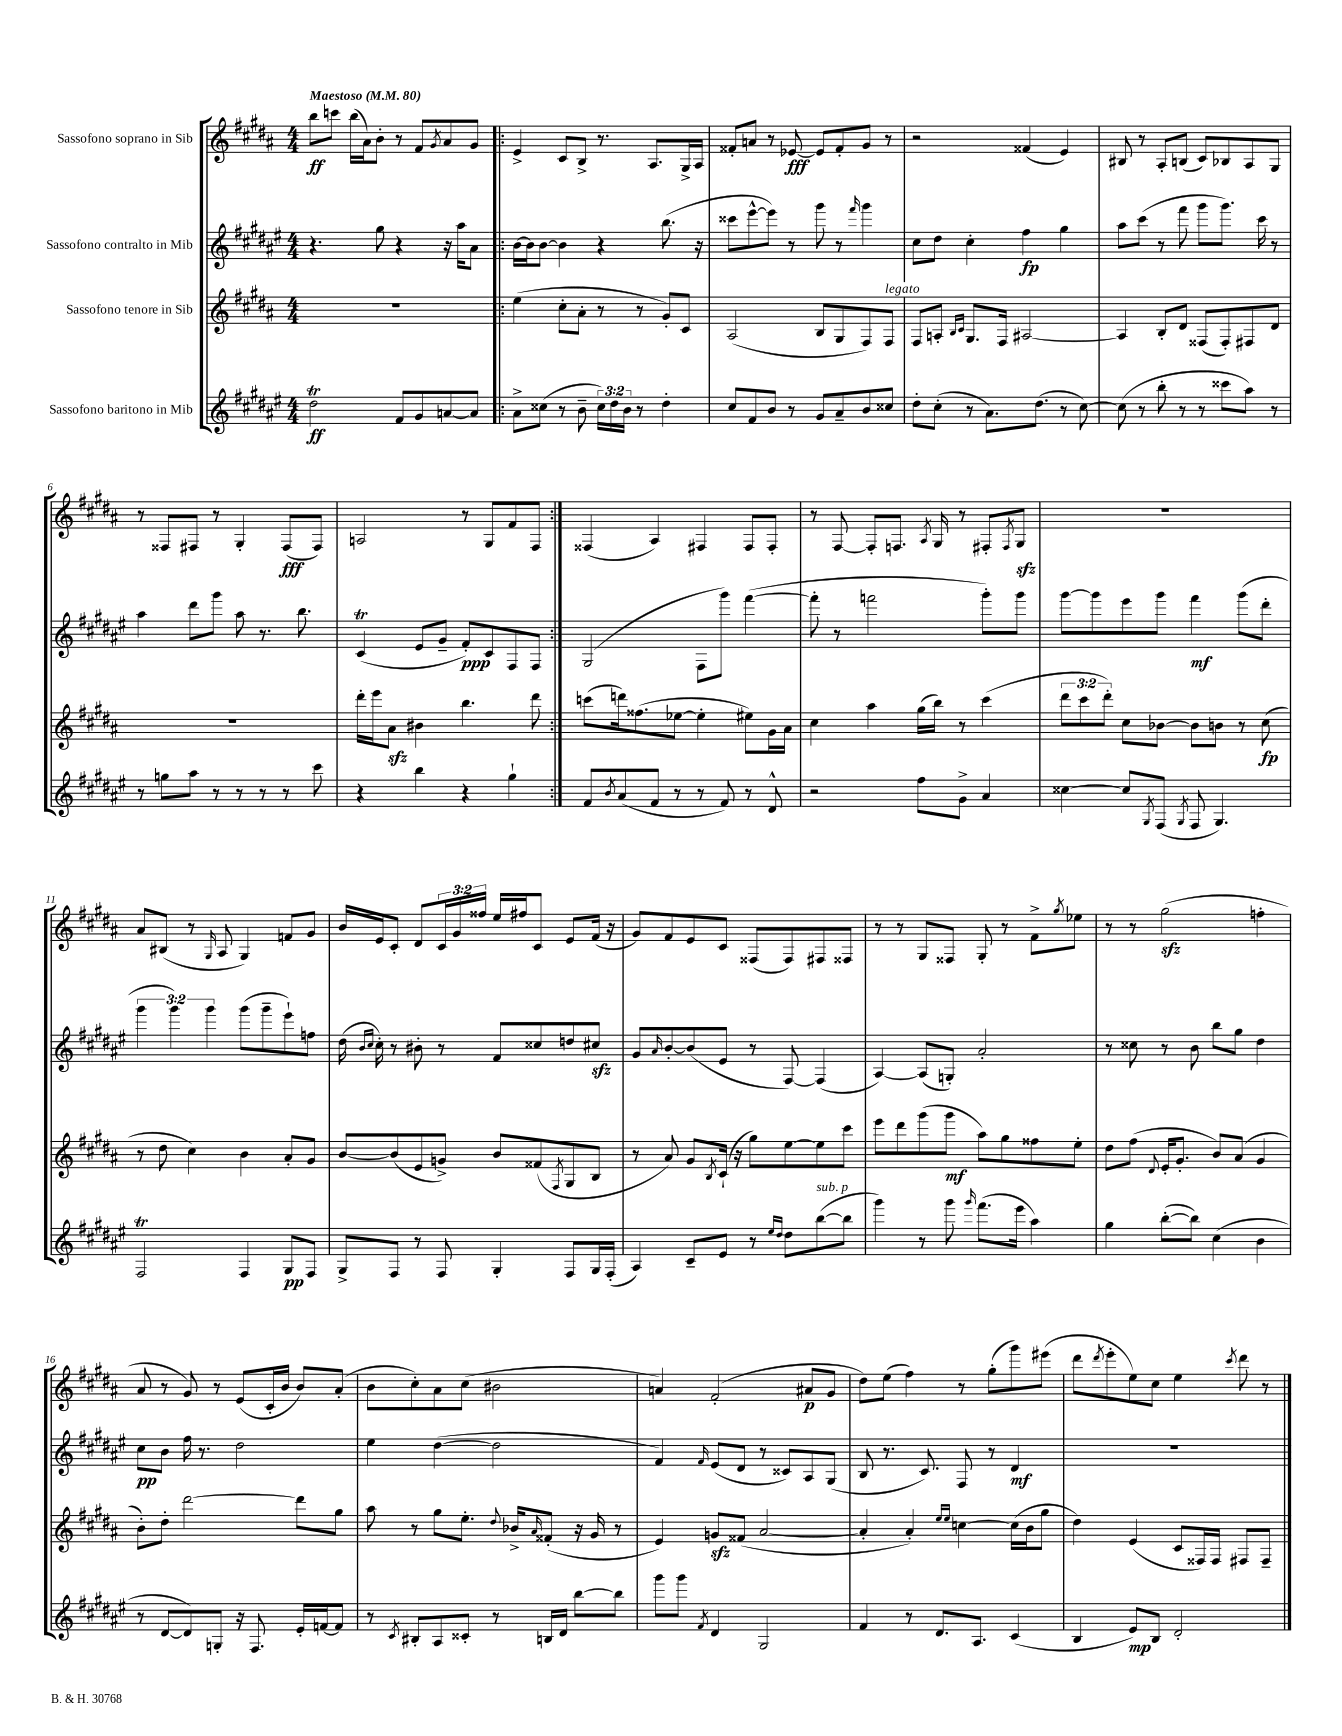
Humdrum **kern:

**kern	**dynam	**kern	**dynam	**kern	**dynam	**kern	**dynam
*part4	*part4	*part3	*part3	*part2	*part2	*part1	*part1
*staff4	*staff4	*staff3	*staff3	*staff2	*staff2	*staff1	*staff1
*I"Sassofono baritono in Mib	*	*I"Sassofono tenore in Sib	*	*I"Sassofono contralto in Mib	*	*I"Sassofono soprano in Sib	*
*clefG2	*	*clefG2	*	*clefG2	*	*clefG2	*
*k[f#c#g#d#a#e#]	*	*k[f#c#g#d#a#]	*	*k[f#c#g#d#a#e#]	*	*k[f#c#g#d#a#]	*
*M4/4	*	*M4/4	*	*M4/4	*	*M4/4	*
*MM80	*	*MM80	*	*MM80	*	*MM80	*
=1	=1	=1	=1	=1	=1	=1	=1
!	!	!	!	!	!	!LO:TX:a:B:t=Maestoso	!
2dd#T\	ff	1r	.	4.r	.	8bb\L	ff
.	.	.	.	.	.	8cccn\J	.
.	.	.	.	.	.	(16bb\LL	.
.	.	.	.	.	.	16a#\J)	.
.	.	.	.	8gg#\	.	8b'\J	.
8f#/L	.	.	.	4r	.	8r	.
8g#/	.	.	.	.	.	8f#/L	.
.	.	.	.	.	.	8qg#/	.
[8an/	.	.	.	16r	.	8a#/	.
.	.	.	.	16aa#\KL	.	.	.
8a/J]	.	.	.	8a#\J	.	8g#/J	.
=2!|:	=2!|:	=2!|:	=2!|:	=2!|:	=2!|:	=2!|:	=2!|:
8a#^\L	.	(4ee\	.	[16b\LL	.	4e^/	.
.	.	.	.	16b\J]	.	.	.
(8cc##X\J	.	.	.	[8b\J	.	.	.
8r	.	8cc#'\L	.	4b\]	.	8c#/L	.
8b~\	.	8a#'\J	.	.	.	8B^/J	.
24cc##\LL)	.	8r	.	4r	.	8.r	.
24dd#\	.	.	.	.	.	.	.
24b\JJ	.	.	.	.	.	.	.
8r	.	8r	.	.	.	.	.
.	.	.	.	.	.	8.A#/L	.
4dd#'\	.	8g#'/L)	.	(8.bb\	.	.	.
.	.	8c#/J	.	.	.	16G#^/L	.
.	.	.	.	16r	.	16A#/JJ	.
=3	=3	=3	=3	=3	=3	=3	=3
8cc#/L	.	(2A#/	.	8ccc##X\L	.	8f##X'/L	.
8f#/	.	.	.	[8eee#^^\	.	8an/J	.
8b/J	.	.	.	8eee#\J])	.	8r	.
8r	.	.	.	8r	.	[8e-X/	fff
8g#/L	.	8B/L	.	8ggg#\	.	8e-/L]	.
8a#~/	.	8G#/	.	8r	.	8f##'/	.
.	.	.	.	16qqfff#/	.	.	.
8b/	.	8F#/)	.	4ggg#\	.	8g#/J	.
!	!	!LO:TX:a:i:t=legato	!	!	!	!	!
8cc##X/J	.	8F#/J	.	.	.	8r	.
=4	=4	=4	=4	=4	=4	=4	=4
8dd#'\L	.	8F#/L	.	8cc#\L	.	2r	.
(8cc#'\J	.	8An'/J	.	8dd#\J	.	.	.
.	.	16qqB/LL	.	.	.	.	.
.	.	16qqc#/JJ	.	.	.	.	.
8r	.	8.G#/L	.	4cc#'\	.	.	.
8.a#\L)	.	.	.	.	.	.	.
.	.	16F#/Jk	.	.	.	.	.
.	.	[2A#X/	.	4ff#\	fp	(4f##X/	.
(8.dd#\J	.	.	.	.	.	.	.
8r	.	.	.	4gg#\	.	4e/)	.
[8cc#\)	.	.	.	.	.	.	.
=5	=5	=5	=5	=5	=5	=5	=5
(8cc#\]	.	4A#/]	.	8aa#\L	.	8B#X/	.
8r	.	.	.	(8ccc#\J	.	8r	.
8bb'\	.	8B'/L	.	8r	.	8A#'/L	.
8r	.	8d#/J	.	8fff#\	.	(8Bn/J	.
8r	.	(8F##X/L	.	8ggg#\L	.	8c#/L)	.
8ccc##X\L	.	8F##'/)	.	8.ggg#\J)	.	8B-X/	.
8aa#\J)	.	8F#X/	.	.	.	8A#/	.
.	.	.	.	16ccc#\	.	.	.
8r	.	8d#/J	.	8r	.	8G#/J	.
!!LO:LB:g=z
=6	=6	=6	=6	=6	=6	=6	=6
8r	.	1r	.	4aa#\	.	8r	.
8ggn\L	.	.	.	.	.	8F##X/L	.
8aa#\J	.	.	.	8ddd#\L	.	8F#X/J	.
8r	.	.	.	8ggg#\J	.	8r	.
8r	.	.	.	8aa#\	.	4G#'/	.
8r	.	.	.	8.r	.	.	.
8r	.	.	.	.	.	(8F#/L	fff
.	.	.	.	8.bb\	.	.	.
8ccc#\	.	.	.	.	.	8F#/J)	.
=7	=7	=7	=7	=7	=7	=7	=7
4r	.	16ddd#'\LL	.	(4c#T/	.	2An/	.
.	.	16eee\J	.	.	.	.	.
.	.	8a#zz\J	.	.	.	.	.
4bb\	.	4b#X\	.	8e#/L	.	.	.
.	.	.	.	8g#~/J	.	.	.
4r	.	4.bb\	.	8f#'/L)	ppp	8r	.
.	.	.	.	8c#/	.	8G#/L	.
4gg#`\	.	.	.	8F#/	.	8f#/	.
.	.	8ddd#\	.	8F#/J	.	8F#/J	.
=8:|!	=8:|!	=8:|!	=8:|!	=8:|!	=8:|!	=8:|!	=8:|!
8f#/L	.	(8cccn\L	.	(2G#/	.	(4F##X/	.
8qb/	.	.	.	.	.	.	.
(8a#/	.	16dddn\k)	.	.	.	.	.
.	.	(8.ff##X\	.	.	.	.	.
8f#/J	.	.	.	.	.	4A#/)	.
8r	.	[8ee-X\J	.	.	.	.	.
8r	.	4ee-'\]	.	8F#\L	.	4F#X/	.
8f#/)	.	.	.	8ggg#\J)	.	.	.
8r	.	8ee#X\L)	.	([4fff#\	.	8F#/L	.
8d#^^/	.	16g#\L	.	.	.	8F#'/J	.
.	.	16a#\JJ	.	.	.	.	.
=9	=9	=9	=9	=9	=9	=9	=9
2r	.	4cc#\	.	8fff#'\]	.	8r	.
.	.	.	.	8r	.	[8F#/	.
.	.	4aa#\	.	2fffn\	.	8F#'/L]	.
.	.	.	.	.	.	8.Fn/J	.
8ff#\L	.	(16gg#\LL	.	.	.	.	.
.	.	.	.	.	.	8qA#/	.
.	.	16bb\JJ)	.	.	.	16G#/	.
8g#^\J	.	8r	.	.	.	8r	.
4a#/	.	(4ccc#\	.	8ggg#'\L)	.	8F#X'/L	.
.	.	.	.	.	.	8qF#/	.
.	.	.	.	8ggg#\J	.	8G#zz/J	.
=10	=10	=10	=10	=10	=10	=10	=10
[4cc##X\	.	12ddd#\L	.	[8ggg#\L	.	1r	.
.	.	12ccc#\	.	.	.	.	.
.	.	.	.	8ggg#\]	.	.	.
.	.	12ddd#'\J)	.	.	.	.	.
8cc##/L]	.	8cc#\L	.	8eee#\	.	.	.
8qG#/	.	.	.	.	.	.	.
(8F#/J	.	[8b-X\J	.	8ggg#\J	.	.	.
8qG#/	.	.	.	.	.	.	.
8F#/	.	8b-\L]	.	4fff#\	mf	.	.
4.G#/)	.	8bn\J	.	.	.	.	.
.	.	8r	.	(8ggg#\L	.	.	.
.	.	(8cc#\	fp	8ddd#'\J	.	.	.
!!LO:LB:g=z
=11	=11	=11	=11	=11	=11	=11	=11
2F#T/	.	8r	.	6ggg#\	.	8a#/L	.
.	.	8dd#\	.	.	.	(8B#X/J	.
.	.	.	.	6ggg#\)	.	.	.
.	.	4cc#\)	.	.	.	8r	.
.	.	.	.	6ggg#\	.	.	.
.	.	.	.	.	.	16qqG#/	.
.	.	.	.	.	.	8A#/	.
4F#/	.	4b\	.	(8ggg#\L	.	4G#/)	.
.	.	.	.	8ggg#~\	.	.	.
8G#/L	pp	8a#'/L	.	8eee#`\)	.	8fn/L	.
8F#/J	.	8g#/J	.	8ffn\J	.	8g#/J	.
=12	=12	=12	=12	=12	=12	=12	=12
8G#^/L	.	[8b/L	.	(16dd#\	.	16b/LL	.
.	.	.	.	16qqb/LL	.	.	.
.	.	.	.	16qqcc#/JJ	.	.	.
.	.	.	.	16cc#'\)	.	16e/J	.
8F#/J	.	(8b/]	.	8r	.	8c#'/J	.
8r	.	8e/	.	8b#X'\	.	8d#/L	.
8F#/	.	8gn^/J)	.	8r	.	24c#/L	.
.	.	.	.	.	.	24g#/	.
.	.	.	.	.	.	24ff##X/JJ	.
4G#'/	.	8b/L	.	8f#/L	.	16ee/LL	.
.	.	.	.	.	.	16ff#X/J	.
.	.	(8f##X/	.	8cc##X/	.	8c#/J	.
.	.	8qF#/	.	.	.	.	.
8F#/L	.	8G#/	.	8ddn/	.	8e/L	.
16G#/L	.	8B/J	.	8cc#Xzz/J	.	(16f#/Jk	.
(16F#'/JJ	.	.	.	.	.	16r	.
=13	=13	=13	=13	=13	=13	=13	=13
4A#/)	.	8r	.	8g#/L	.	8g#/L)	.
.	.	.	.	16qqa#/	.	.	.
.	.	8a#/)	.	[8b'/	.	8f#/	.
8c#~/L	.	8g#/L	.	(8b/]	.	8e/	.
.	.	8qB/	.	.	.	.	.
8e#/J	.	(16c#`/Jk	.	8e#/J	.	8c#/J	.
.	.	16r	.	.	.	.	.
8r	.	8gg#\L)	.	8r	.	(8F##X/L	.
16qqee#/LL	.	.	.	.	.	.	.
16qqdd#/JJ	.	.	.	.	.	.	.
8dd#\L	.	[8ee\	.	[8F#/)	.	8F##/)	.
!LO:TX:a:i:t=sub. p	!	!	!	!	!	!	!
([8bb\	.	8ee\]	.	(4F#/]	.	8F#X/	.
8bb\J]	.	8ccc#\J	.	.	.	8F##X/J	.
=14	=14	=14	=14	=14	=14	=14	=14
4ggg#\)	.	8eee\L	.	[4A#/)	.	8r	.
.	.	8ddd#\	.	.	.	8r	.
8r	.	(8ggg#\	.	(8A#/L]	.	8G#/L	.
8ggg#\	.	8ggg#\J	mf	8Gn'/J)	.	8F##X/J	.
16qqggg#/	.	.	.	.	.	.	.
(8.fff#\L	.	8aa#\L)	.	2a#'/	.	8G#'/	.
.	.	8gg#\	.	.	.	8r	.
16eee#\Jk	.	.	.	.	.	.	.
4aa#\)	.	8ff##X\	.	.	.	8f#^\L	.
.	.	.	.	.	.	8qgg#/	.
.	.	8ee'\J	.	.	.	8ee-X\J	.
=15	=15	=15	=15	=15	=15	=15	=15
4gg#\	.	8dd#\L	.	8r	.	8r	.
.	.	(8ff#\J	.	8cc##X\	.	8r	.
.	.	8qqd#/	.	.	.	.	.
([8bb'\L	.	16e'/KL	.	8r	.	(2gg#zz\	.
.	.	8.g#'/J	.	.	.	.	.
8bb\J])	.	.	.	8b\	.	.	.
(4cc#\	.	8b/L)	.	8bb\L	.	.	.
.	.	(8a#/J	.	8gg#\J	.	.	.
4b\	.	4g#/	.	4dd#\	.	4ffn'\	.
!!LO:LB:g=z
=16	=16	=16	=16	=16	=16	=16	=16
8r	.	8b'\L)	.	8cc#\L	pp	8a#/	.
[8d#/L	.	8dd#'\J	.	8b\J	.	8r	.
8d#/])	.	[2ddd#\	.	16ff#\	.	8g#/)	.
.	.	.	.	8.r	.	.	.
8Gn'/J	.	.	.	.	.	8r	.
16r	.	.	.	2dd#\	.	(8e/L	.
8.F#/	.	.	.	.	.	.	.
.	.	.	.	.	.	16c#'/L	.
.	.	.	.	.	.	16b/JJ	.
16e#'/LL	.	8ddd#\L]	.	.	.	8b/L)	.
[16fn/J	.	.	.	.	.	.	.
8f/J]	.	8gg#\J	.	.	.	(8a#'/J	.
=17	=17	=17	=17	=17	=17	=17	=17
8r	.	8aa#\	.	4ee#\	.	8b\L	.
8qc#/	.	.	.	.	.	.	.
8B#X'/L	.	8r	.	.	.	8cc#'\)	.
8A#/	.	8gg#\L	.	([4dd#\	.	8a#\	.
8c##X'/J	.	8.ee'\J	.	.	.	(8cc#\J	.
8r	.	.	.	2dd#\]	.	2b#X\	.
.	.	8qqdd#/	.	.	.	.	.
.	.	16b-X^/KL	.	.	.	.	.
.	.	16qqa#/	.	.	.	.	.
16Bn/LL	.	(8f##X'/J	.	.	.	.	.
16d#/JJ	.	.	.	.	.	.	.
[8bb\L	.	16r	.	.	.	.	.
.	.	16g#/	.	.	.	.	.
8bb\J]	.	8r	.	.	.	.	.
=18	=18	=18	=18	=18	=18	=18	=18
8ggg#\L	.	4e/)	.	4f#/)	.	4an/)	.
8ggg#\J	.	.	.	.	.	.	.
8qf#/	.	.	.	16qqf#/	.	.	.
4d#/	.	8gnzz/L	.	(8e#/L	.	(2f#'/	.
.	.	(8f##X/J	.	8d#/J	.	.	.
2G#/	.	[2a#/	.	8r	.	.	.
.	.	.	.	8c##X/L)	.	.	.
.	.	.	.	8A#/	.	8a#X/L	p
.	.	.	.	(8G#/J	.	8g#/J	.
=19	=19	=19	=19	=19	=19	=19	=19
4f#/	.	4a#'/]	.	8B/	.	8dd#\L)	.
.	.	.	.	8.r	.	(8ee\J	.
8r	.	4a#'/)	.	.	.	4ff#\)	.
.	.	.	.	8.c#/)	.	.	.
8.d#/L	.	.	.	.	.	.	.
.	.	16qqee/LL	.	.	.	.	.
.	.	16qqee/JJ	.	.	.	.	.
.	.	[4ccn\	.	8F#/	.	8r	.
8.A#/J	.	.	.	.	.	.	.
.	.	.	.	8r	.	(8gg#'\L	.
(4c#/	.	(16cc\LL]	.	4d#/	mf	8ggg#\)	.
.	.	16b\J	.	.	.	.	.
.	.	8gg#\J	.	.	.	(8eee#X\J	.
=20	=20	=20	=20	=20	=20	=20	=20
4B/	.	4dd#\)	.	1r	.	8ddd#\L	.
.	.	.	.	.	.	8qddd#/	.
.	.	.	.	.	.	8eee'\	.
8e#/L)	mp	(4e/	.	.	.	8ee\)	.
8B/J	.	.	.	.	.	8cc#\J	.
2d#'/	.	8c#/L	.	.	.	4ee\	.
.	.	16F##X/L)	.	.	.	.	.
.	.	16F##/JJ	.	.	.	.	.
.	.	.	.	.	.	8qccc#/	.
.	.	8F#X/L	.	.	.	8ddd#\	.
.	.	8F#~/J	.	.	.	8r	.
==	==	==	==	==	==	==	==
*-	*-	*-	*-	*-	*-	*-	*-
